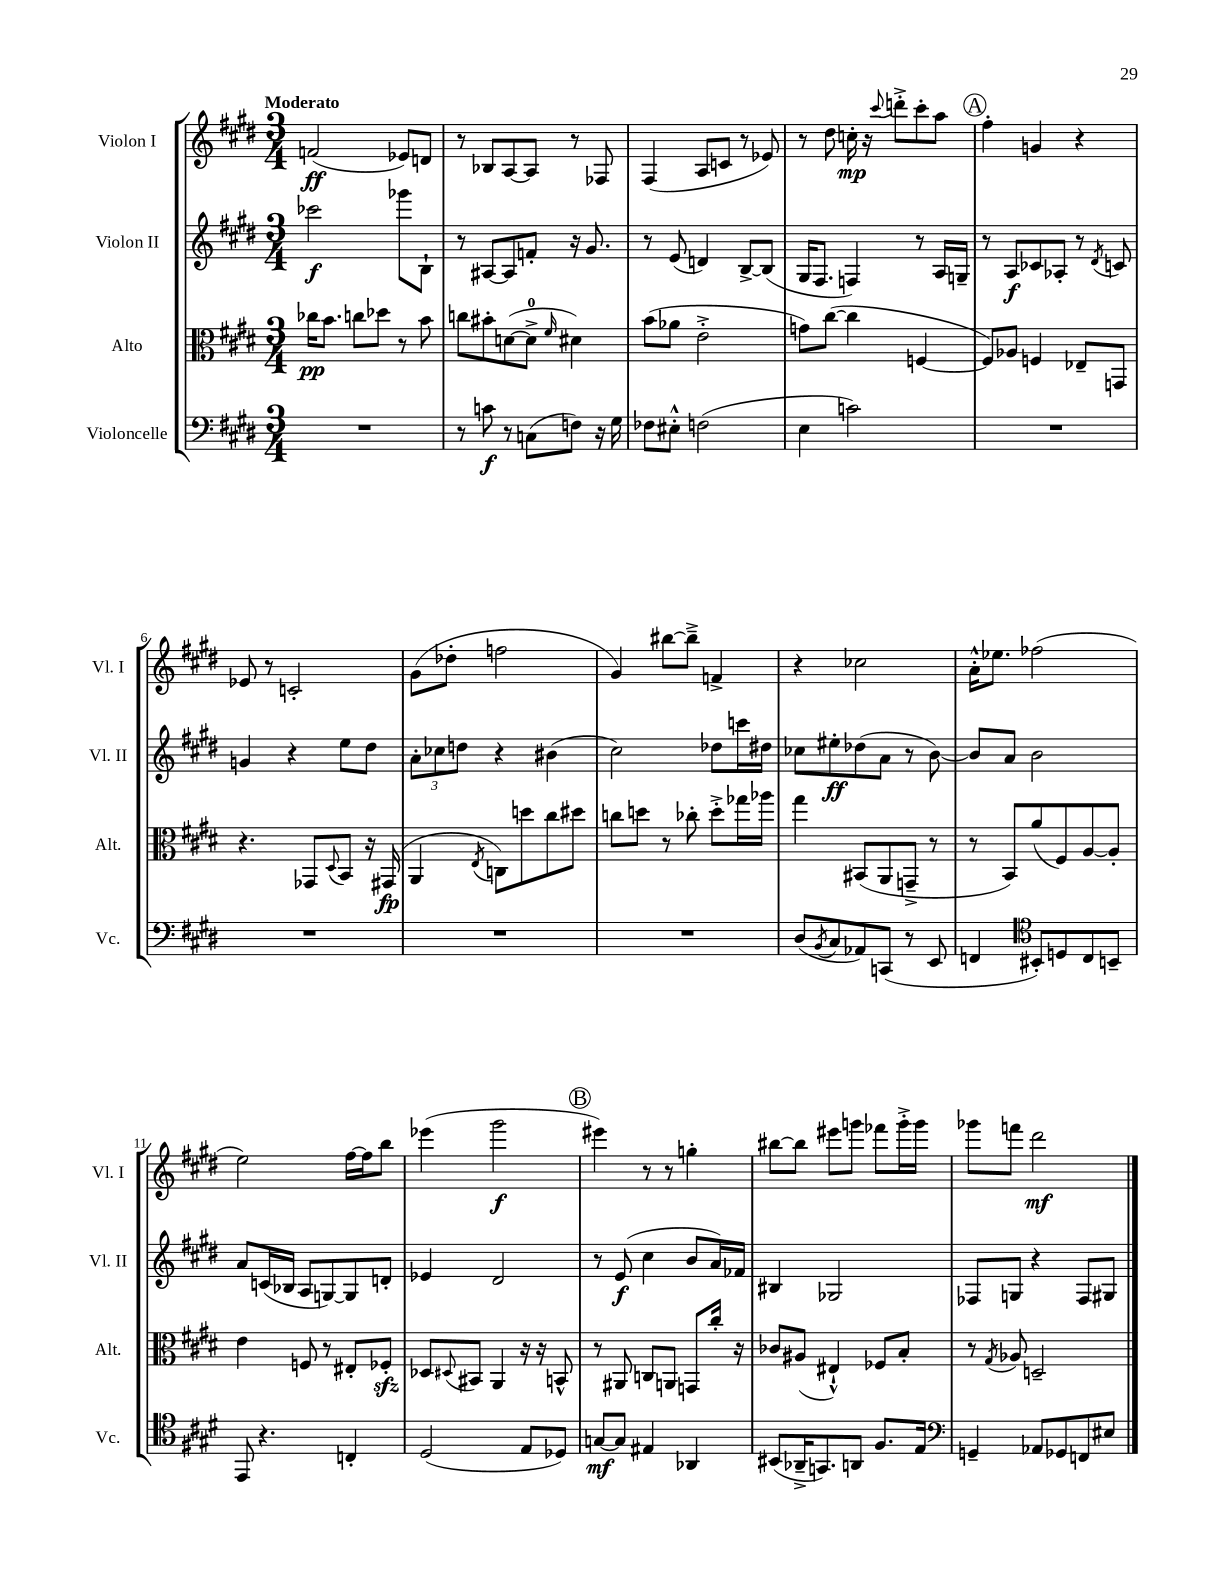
<<
\new StaffGroup <<
\new Staff = "s0" \with { instrumentName = "Violon I" shortInstrumentName = "Vl. I" } {
    \clef treble \key e \major \numericTimeSignature \time 3/4 \tempo "Moderato"
    f'2\ff( ees'8) d'8 |
    r8 bes8 a8~ a8 r8 fes8 |
    fis4( a8 c'8 r8 ees'8) |
    r8 dis''8 c''16-.\mp r16 \appoggiatura { cis'''8 } d'''8-.-> cis'''8-. a''8 |
    \mark \markup { \circle "A" } fis''4-. g'4 r4 |
    ees'8 r8 c'2-. |
    gis'8( des''8-. f''2 |
    gis'4) bis''8~ bis''8---> f'4-> |
    r4 ces''2 |
    a'16-.-^ ees''8. fes''2( |
    e''2) fis''16~ fis''16 b''8 |
    ees'''4( gis'''2\f |
    \mark \markup { \circle "B" } eis'''4) r8 r8 g''4-. |
    bis''8~ bis''8 eis'''8 g'''8 fes'''8 g'''16-.-> g'''16 |
    ges'''8 f'''8 dis'''2\mf \bar "|." |
}
\new Staff = "s1" \with { instrumentName = "Violon II" shortInstrumentName = "Vl. II" } {
    \clef treble \key e \major \numericTimeSignature \time 3/4
    ces'''2\f ges'''8 b8-! |
    r8 ais8~ ais8 f'8-. r16 gis'8. |
    r8 e'8( d'4) b8~-> b8( |
    gis16 fis8. f4) r8 a16 g16-- |
    \mark \markup { \circle "A" } r8 a8\f ces'8 aes8-. r8 \acciaccatura { dis'8 } c'8 |
    g'4 r4 e''8 dis''8 |
    \tuplet 3/2 { a'8-. ces''8 d''8 } r4 bis'4( |
    cis''2) des''8 c'''16 dis''16 |
    ces''8 eis''8-.\ff des''8( a'8 r8 b'8~) |
    b'8 a'8 b'2 |
    a'8 c'16( bes16 a8 g8~) g8 d'8-. |
    ees'4 dis'2 |
    \mark \markup { \circle "B" } r8 e'8\f( cis''4 b'8 a'16) fes'16 |
    bis4 ges2 |
    fes8 g8 r4 fes8 gis8 \bar "|." |
}
\new Staff = "s2" \with { instrumentName = "Alto" shortInstrumentName = "Alt." } {
    \clef alto \key e \major \numericTimeSignature \time 3/4
    ces''16\pp b'8. c''8 des''8 r8 b'8 |
    c''8 bis'8-. d'8~( d'8-0-> \grace { fis'16 } dis'4) |
    b'8( aes'8 e'2-.-> |
    g'8) cis''8~( cis''4 f4~ |
    \mark \markup { \circle "A" } f8) aes8 f4 ees8-- g,8 |
    r4. ges,8 \appoggiatura { dis8 } b,8 r16 gis,16\fp( |
    a,4 \acciaccatura { e8 } c8) d''8 cis''8 dis''8 |
    c''8 d''8 r8 ces''8-. d''8-.-> ges''16 aes''16 |
    gis''4 bis,8( a,8 g,8---> r8 |
    r8 b,8) a'8( fis8) a8~ a8-. |
    e'4 f8 r8 eis8-. fes8-.\sfz |
    des8 \appoggiatura { dis8 } bis,8 a,4 r16 r16 b,8-^ |
    \mark \markup { \circle "B" } r8 ais,8 c8 a,8 g,8 cis''16-. r16 |
    ces'8 ais8( eis4-!-^) fes8 b8-. |
    r8 \acciaccatura { gis8 } aes8 d2-- \bar "|." |
}
\new Staff = "s3" \with { instrumentName = "Violoncelle" shortInstrumentName = "Vc." } {
    \clef bass \key e \major \numericTimeSignature \time 3/4
    R2. |
    r8 c'8\f r8 c8( f8) r16 gis16 |
    fes8 eis8-.-^ f2( |
    e4 c'2) |
    \mark \markup { \circle "A" } R2. |
    R2. |
    R2. |
    R2. |
    dis8( \acciaccatura { b,8 } cis8 aes,8) c,8( r8 e,8 |
    f,4 \clef tenor bis,8-.) d8 cis8 b,8-- |
    e,8 r4. c4-. |
    dis2( e8 des8) |
    \mark \markup { \circle "B" } g8~\mf g8 eis4 aes,4 |
    bis,8( aes,16---> g,8.) a,8 fis8. e16 |
    \clef bass g,4-- aes,8 ges,8 f,8 eis8 \bar "|." |
}
>>
>>
